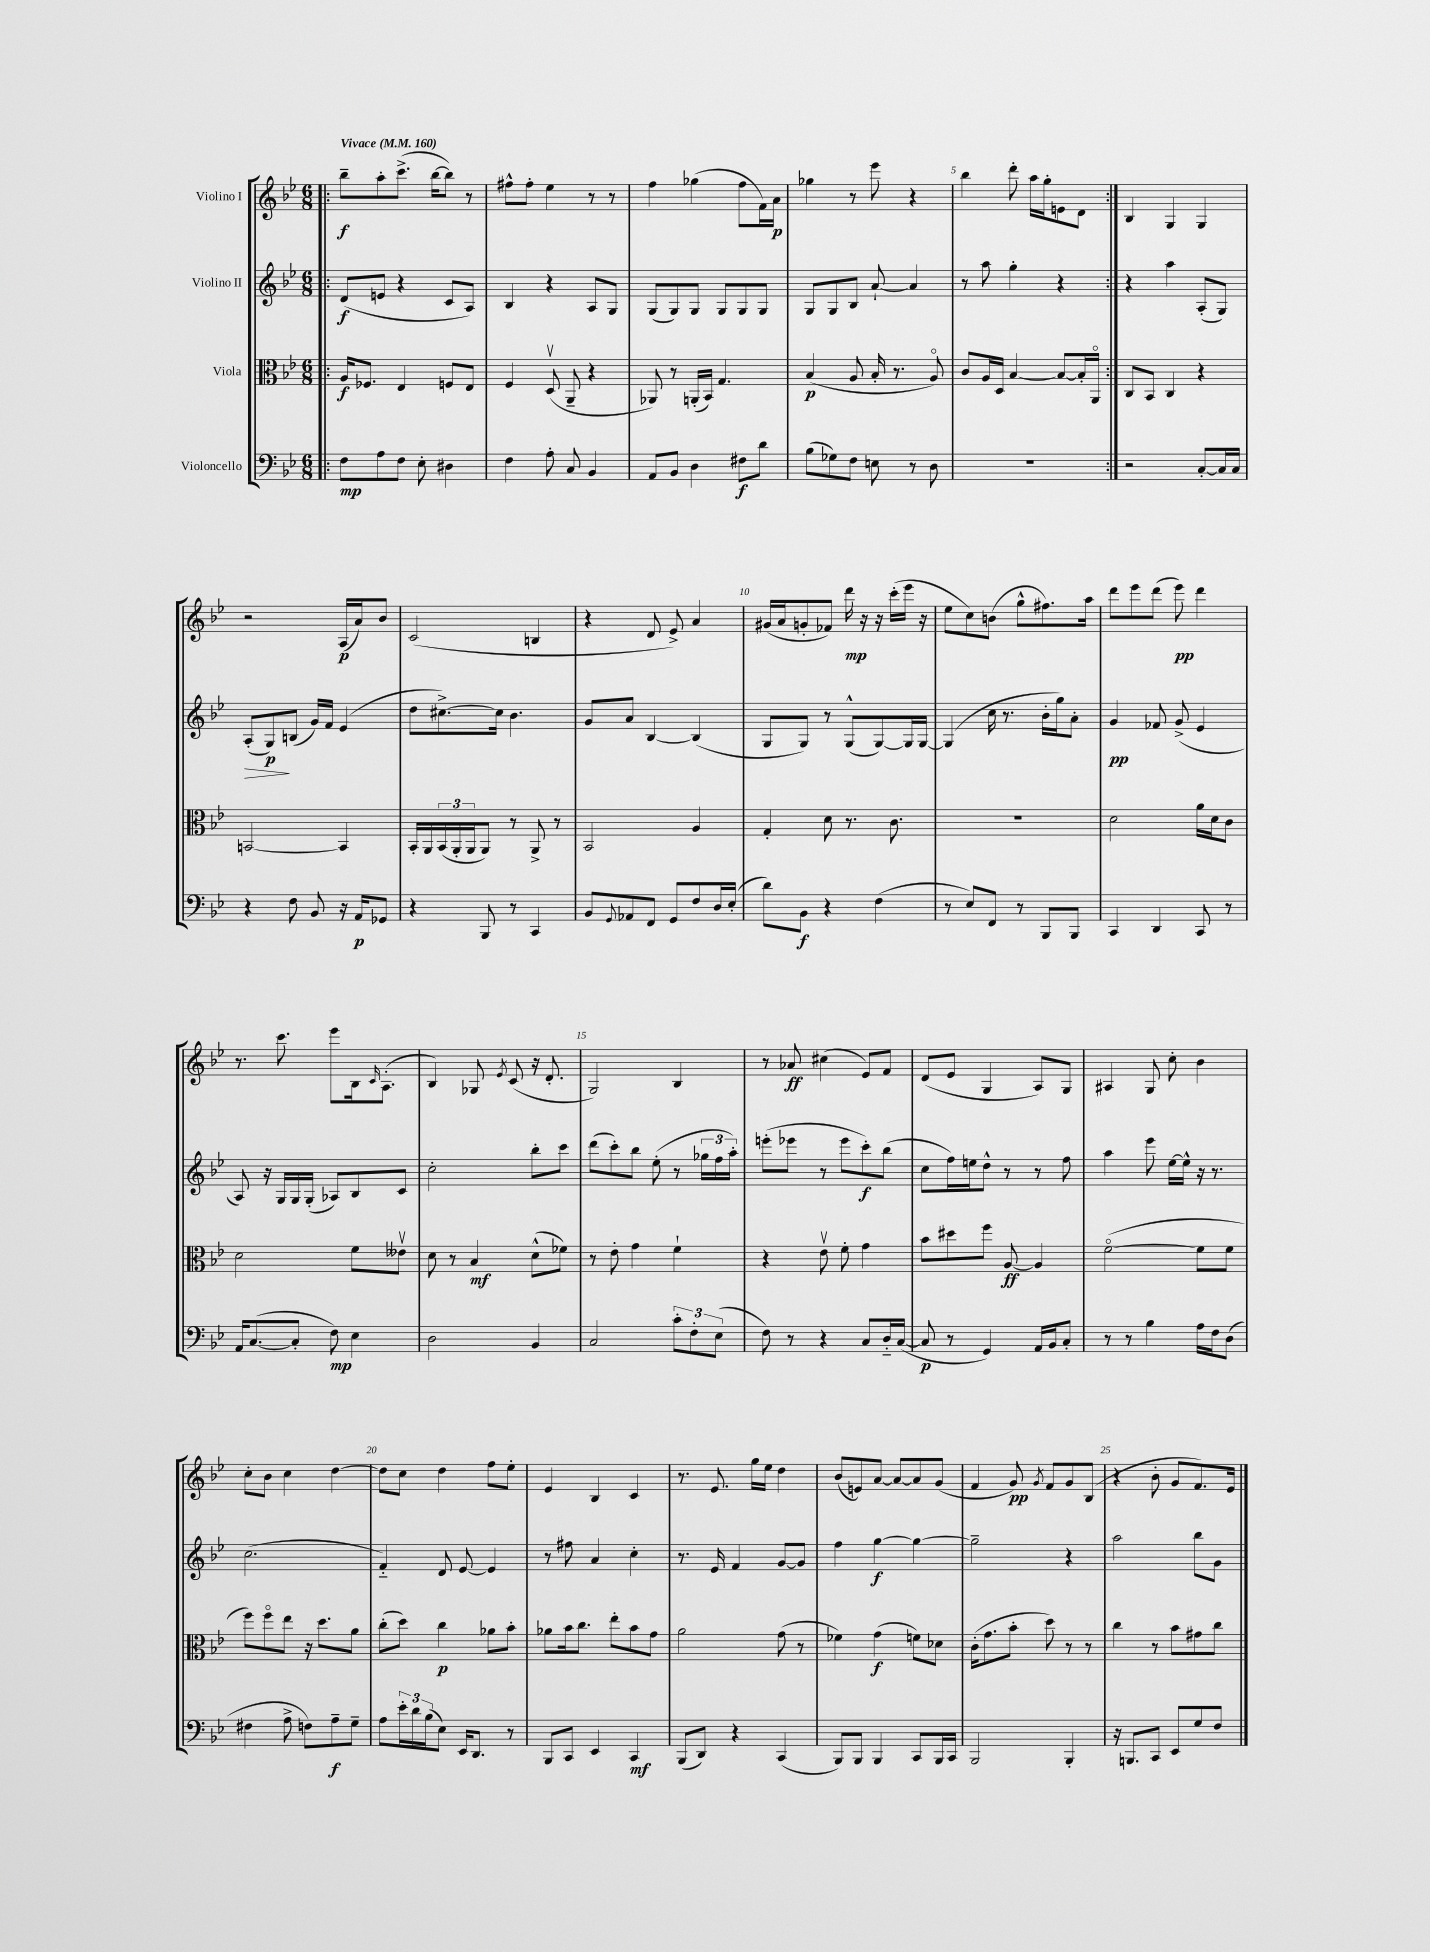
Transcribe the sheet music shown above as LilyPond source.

<<
\new StaffGroup <<
\new Staff = "s0" \with { instrumentName = "Violino I" } {
    \clef treble \key bes \major \numericTimeSignature \time 6/8 \tempo "Vivace" 4 = 160
    \repeat volta 2 { \bar ".|:" bes''8--\f a''8-. c'''8.->( bes''16~ bes''8) r8 |
    fis''8-^ fis''8-. ees''4 r8 r8 |
    f''4 ges''4( f''8 f'16) a'16\p |
    ges''4 r8 ees'''8 r4 |
    bes''4 d'''8-. a''16 g''16-. e'8 d'8 | }
    bes4 g4 g4 |
    r2 a16\p( a'16) bes'8 |
    c'2( b4 |
    r4 d'8 ees'8->) a'4 |
    gis'16( a'16 g'8-. fes'8) d'''16\mp r16 r16 c'''16-.( ees'''16 r16 |
    ees''8 c''8) b'8( g''8-^ fis''8.) a''16 |
    d'''8 ees'''8 d'''8( ees'''8\pp) d'''4 |
    r8. c'''8. ees'''8 bes16 \grace { c'16 } a8.-.( |
    bes4) ges8 \acciaccatura { ees'8 } c'8( r16 d'8.-. |
    g2) bes4 |
    r8 aes'8\ff cis''4( ees'8) f'8 |
    d'8( ees'8 g4 a8) g8 |
    ais4 g8 c''8-. bes'4 |
    c''8-. bes'8 c''4 d''4~ |
    d''8 c''8 d''4 f''8 ees''8-. |
    ees'4 bes4 c'4 |
    r8. ees'8. g''16 ees''16 d''4 |
    bes'8( e'8) a'8~ a'8~ a'8 g'8( |
    f'4 g'8\pp) \acciaccatura { g'8 } f'8 g'8 bes8( |
    r4 bes'8-. g'8 f'8.) ees'16 \bar "|." |
}
\new Staff = "s1" \with { instrumentName = "Violino II" } {
    \clef treble \key bes \major \numericTimeSignature \time 6/8
    \repeat volta 2 { \bar ".|:" d'8\f( e'8 r4 c'8 a8) |
    bes4 r4 a8 g8 |
    g8( g8) g8 g8 g8 g8 |
    g8 g8 bes8 a'8~-! a'4 |
    r8 a''8 g''4-. r4 | }
    r4 a''4 a8-.( g8) |
    a8-.\>( g8\p\!) b8( g'16) f'16 ees'4( |
    d''8 cis''8.~->) cis''16 bes'4. |
    g'8 a'8 bes4~ bes4( |
    g8 g8) r8 g8-^( g8~) g16 g16~ |
    g4( c''16 r8. bes'16-. g''16) a'8-. |
    g'4\pp fes'8 g'8->( ees'4 |
    a8) r16 g16 g16 g16-.( aes8) bes8 c'8 |
    c''2-. bes''8-. c'''8 |
    d'''8( c'''8-.) bes''8 ees''8-.( r8 \tuplet 3/2 { ges''16 f''16 a''16-.) } |
    e'''8-.( ees'''8 r8 ees'''8 c'''8-.\f) bes''8( |
    c''8 f''16) e''16 d''8-^ r8 r8 f''8 |
    a''4 ees'''8 ees''16~ ees''16-^ r16 r8. |
    c''2.( |
    f'4-_) d'8 ees'8~ ees'4 |
    r8 fis''8 a'4 c''4-. |
    r8. ees'16 f'4 g'8~ g'8 |
    f''4 g''4~\f g''4~ |
    g''2-- r4 |
    a''2 bes''8 g'8 \bar "|." |
}
\new Staff = "s2" \with { instrumentName = "Viola" } {
    \clef alto \key bes \major \numericTimeSignature \time 6/8
    \repeat volta 2 { \bar ".|:" a16\f fes8. ees4 f8 ees8 |
    f4 d8\upbow( a,8-- r4 |
    aes,8) r8 a,16-.( bes,16) g4. |
    bes4\p( a8 bes16-. r8. a8\flageolet) |
    c'8 a16 d16 bes4~ bes8~ bes16-. a,16\flageolet | }
    c8 bes,8 c4 r4 |
    b,2~ b,4 |
    bes,16-. a,16 \tuplet 3/2 { bes,16( a,16-. a,16 } a,8) r8 a,8-> r8 |
    bes,2 a4 |
    g4-. d'8 r8. c'8. |
    R2. |
    d'2 a'16 d'16 c'8 |
    d'2 f'8 eeses'8\upbow |
    d'8 r8 bes4\mf d'8-^( fes'8) |
    r8 ees'8-. g'4 f'4-! |
    r4 ees'8\upbow f'8-. g'4 |
    bes'8 dis''8 f''8 a8~\ff a4 |
    f'2~\flageolet( f'8 f'8 |
    f''8) f''8\flageolet ees''8 r16 d''8. a'8 |
    c''8-.( d''8) c''4\p aes'8 bes'8-. |
    aes'8 bes'16 c''8. ees''8-. bes'8 g'8 |
    a'2 g'8( r8 |
    fes'4) g'4\f( f'8) des'8 |
    c'16-.( g'8. bes'8-. d''8) r8 r8 |
    c''4 r8 bes'8 gis'8 c''8 \bar "|." |
}
\new Staff = "s3" \with { instrumentName = "Violoncello" } {
    \clef bass \key bes \major \numericTimeSignature \time 6/8
    \repeat volta 2 { \bar ".|:" f8\mp a8 f8 ees8-. dis4 |
    f4 a8-. c8 bes,4 |
    a,8 bes,8 d4 fis8\f d'8 |
    bes8( ges8) f8 e8 r8 d8 |
    R2. | }
    r2 c8~-. c16 c16 |
    r4 f8 bes,8 r16 a,16\p ges,8 |
    r4 bes,,8 r8 c,4 |
    bes,8 \appoggiatura { g,8 } aes,8 f,8 g,8 f8 d16 ees16-.( |
    d'8) bes,8\f r4 f4( |
    r8 ees8) f,8 r8 bes,,8 bes,,8 |
    c,4 d,4 c,8 r8 |
    a,16 c8.~( c8-. f8\mp) ees4 |
    d2 bes,4 |
    c2 \tuplet 3/2 { c'8-. f8-. ees8( } |
    f8) r8 r4 c8 d16-_ c16~( |
    c8\p r8 g,4) a,16 bes,16 c8-. |
    r8 r8 bes4 a16 f16 d8( |
    fis4 a8-> f8) a8--\f g8-- |
    a8 \tuplet 3/2 { ees'16-. d'16 bes16( } ees8) ees,16 d,8. r8 |
    bes,,8 c,8 ees,4 c,4\mf |
    bes,,8( d,8) r4 c,4( |
    bes,,8) bes,,8 bes,,4 c,8 bes,,16 c,16 |
    bes,,2 bes,,4-. |
    r16 b,,8. c,8 ees,8 g8 f8 \bar "|." |
}
>>
>>
\layout { \context { \Score \override BarNumber.break-visibility = ##(#f #t #t) barNumberVisibility = #(every-nth-bar-number-visible 5) } }
